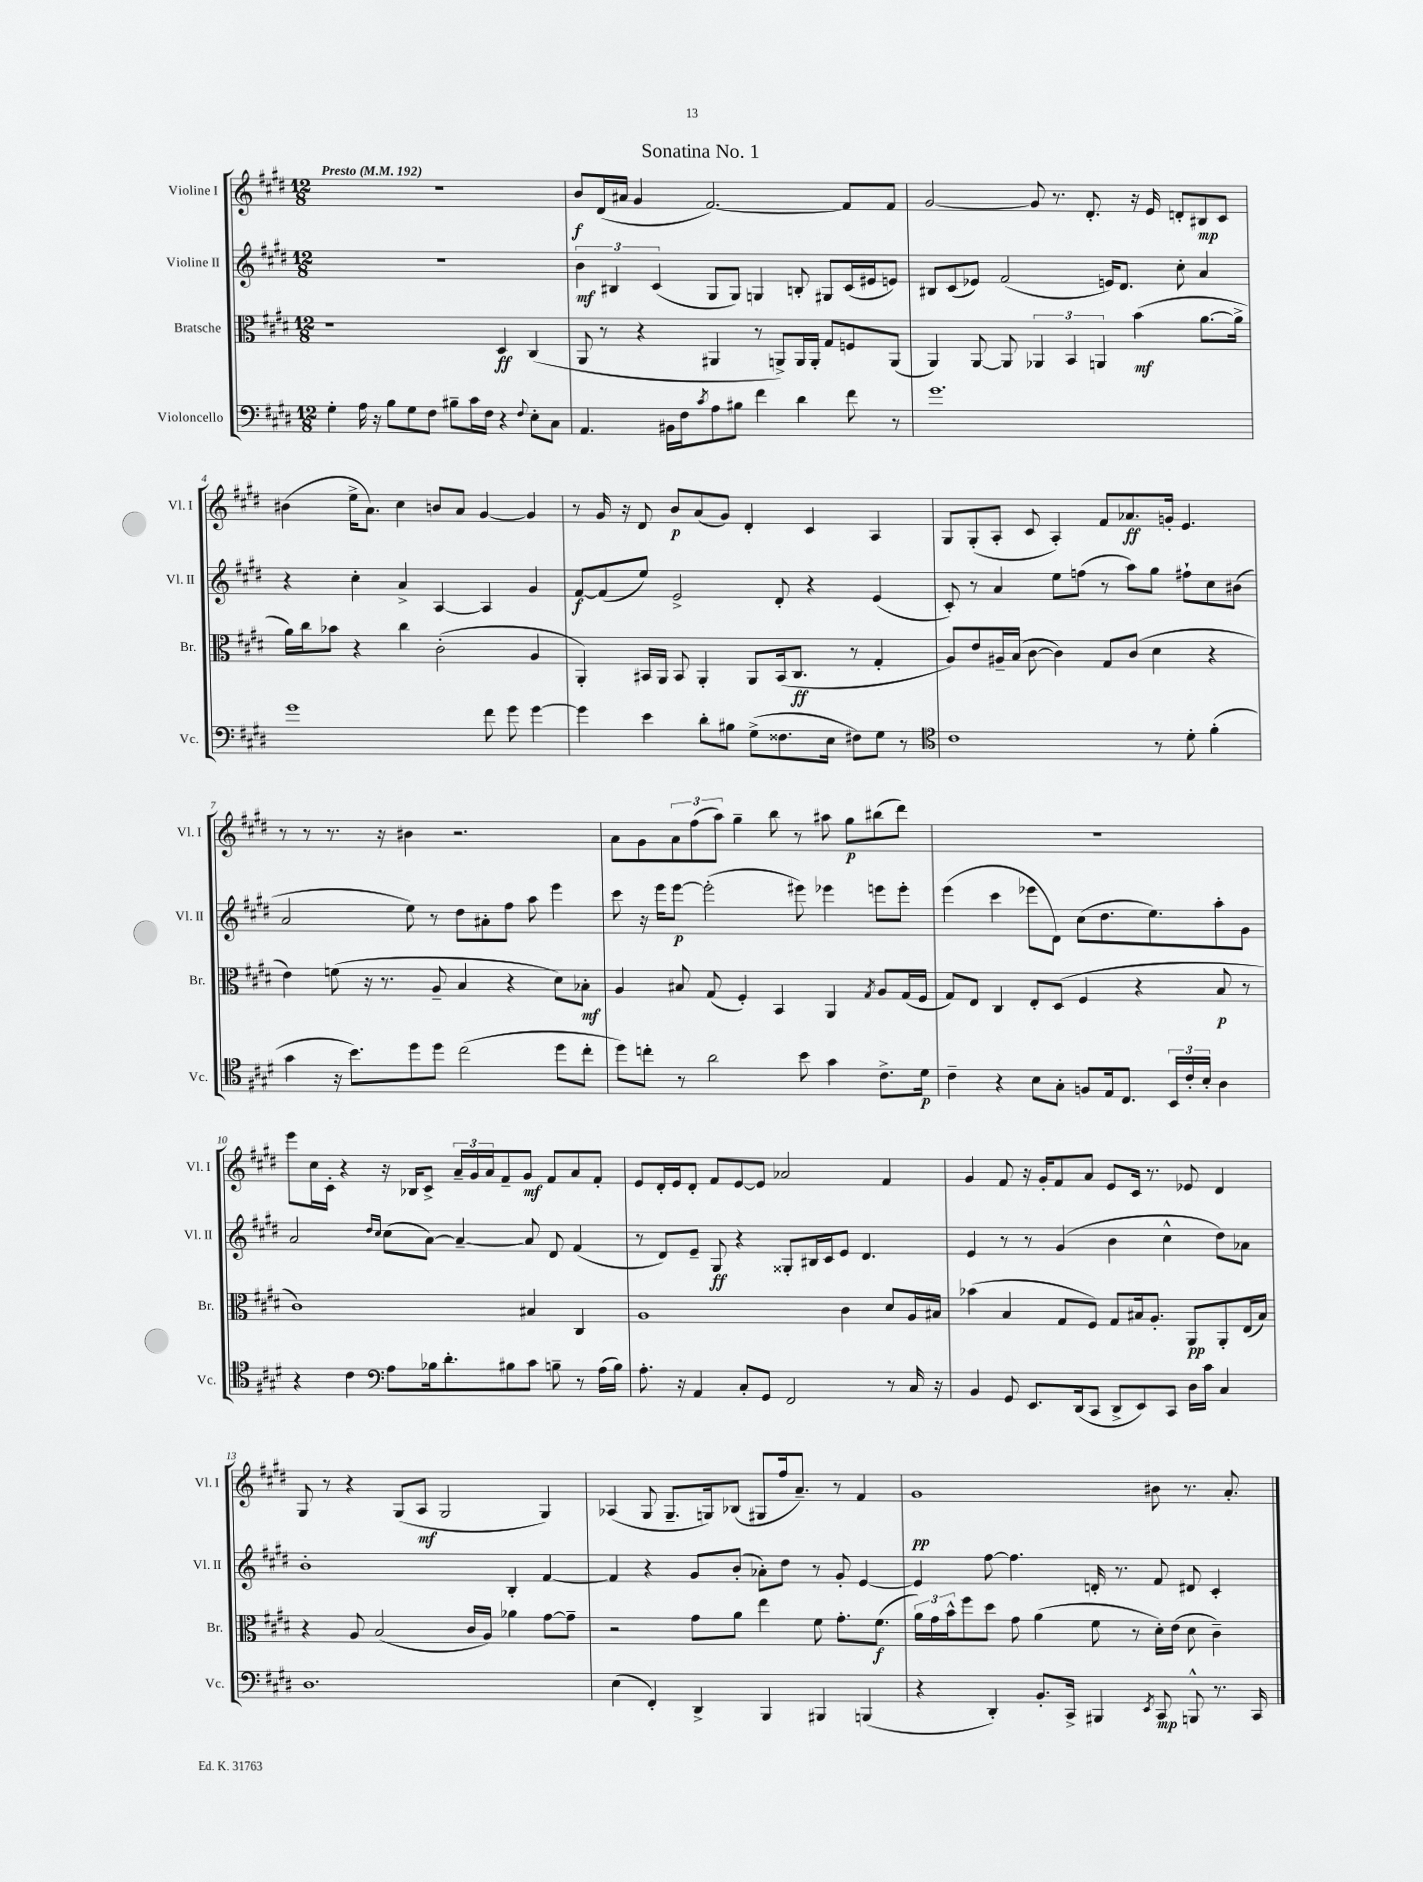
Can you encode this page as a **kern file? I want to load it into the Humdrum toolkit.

**kern	**dynam	**kern	**dynam	**kern	**dynam	**kern	**dynam
*part4	*part4	*part3	*part3	*part2	*part2	*part1	*part1
*staff4	*staff4	*staff3	*staff3	*staff2	*staff2	*staff1	*staff1
*I"Violoncello	*	*I"Bratsche	*	*I"Violine II	*	*I"Violine I	*
*I'Vc.	*	*I'Br.	*	*I'Vl. II	*	*I'Vl. I	*
*clefF4	*	*clefC3	*	*clefG2	*	*clefG2	*
*k[f#c#g#d#]	*	*k[f#c#g#d#]	*	*k[f#c#g#d#]	*	*k[f#c#g#d#]	*
*M12/8	*	*M12/8	*	*M12/8	*	*M12/8	*
*MM192	*	*MM192	*	*MM192	*	*MM192	*
=1	=1	=1	=1	=1	=1	=1	=1
!	!	!	!	!	!	!LO:TX:a:B:t=Presto	!
4G#'\	.	1r	.	1.r	.	1.r	.
16A\	.	.	.	.	.	.	.
16r	.	.	.	.	.	.	.
8B\L	.	.	.	.	.	.	.
8G#\	.	.	.	.	.	.	.
8F#\J	.	.	.	.	.	.	.
8B#X~\L	.	.	.	.	.	.	.
16c#\L	.	.	.	.	.	.	.
16F#\JJ	.	.	.	.	.	.	.
4r	.	4D#/	ff	.	.	.	.
8qqF#/	.	.	.	.	.	.	.
8E'\L	.	(4C#/	.	.	.	.	.
8C#\J	.	.	.	.	.	.	.
=2	=2	=2	=2	=2	=2	=2	=2
4.AA/	.	8AA/	.	6b\	mf	8b/L	f
.	.	8r	.	.	.	(16d#/L	.
.	.	.	.	6B#X/	.	.	.
.	.	.	.	.	.	16a#X/JJ	.
.	.	4r	.	.	.	4g#/	.
.	.	.	.	(6c#/	.	.	.
16BB#X\LL	.	.	.	.	.	.	.
16F#\J	.	.	.	.	.	.	.
8qc#/	.	.	.	.	.	.	.
8A\	.	4AA#X/	.	8G#/L	.	[2.f#/)	.
8B#X\J	.	.	.	8G#/J)	.	.	.
4f#\	.	8r	.	4Gn/	.	.	.
.	.	8AAn^/L)	.	.	.	.	.
4d#\	.	16AA/L	.	8Bn'/	.	.	.
.	.	16AA'/JJ	.	.	.	.	.
.	.	8G#/L	.	8G#X/L	.	.	.
8f#\	.	8Fn/	.	(16c#/L	.	8f#/L]	.
.	.	.	.	16e#X/J	.	.	.
8r	.	(8AA/J	.	8en/J)	.	8f#/J	.
=3	=3	=3	=3	=3	=3	=3	=3
1.g#	.	4AA/)	.	8B#X/L	.	[2g#/	.
.	.	.	.	(8c#/	.	.	.
.	.	[8AA/	.	8e-X/J)	.	.	.
.	.	8AA/]	.	(2f#/	.	.	.
.	.	6AA-X/	.	.	.	8g#/]	.
.	.	.	.	.	.	8.r	.
.	.	6BB/	.	.	.	.	.
.	.	.	.	.	.	8.d#'/	.
.	.	6AAn/	.	.	.	.	.
.	.	.	.	16en/KL)	.	.	.
.	.	.	.	8.d#/J	.	.	.
.	.	(4b\	mf	.	.	16r	.
.	.	.	.	.	.	16e/	.
.	.	.	.	8cc#'\	.	8dn'/L	.
.	.	[8.a\L	.	4a/	.	8B#X/	mp
.	.	.	.	.	.	8c#/J	.
.	.	16a^\Jk]	.	.	.	.	.
!!LO:LB:g=z
=4	=4	=4	=4	=4	=4	=4	=4
1g#	.	16a\LL)	.	4r	.	(4b#X\	.
.	.	16cc#\J	.	.	.	.	.
.	.	8b-X\J	.	.	.	.	.
.	.	4r	.	4cc#'\	.	16ee^\KL	.
.	.	.	.	.	.	8.a\J)	.
.	.	4cc#\	.	4a^/	.	4cc#\	.
.	.	(2c#'\	.	[4A/	.	8bn/L	.
.	.	.	.	.	.	8a/J	.
8f#\	.	.	.	4A/]	.	[4g#/	.
8g#\	.	.	.	.	.	.	.
[4g#\	.	4A/	.	4g#/	.	4g#/]	.
=5	=5	=5	=5	=5	=5	=5	=5
4g#\]	.	4AA'/)	.	[8f#/L	f	8r	.
.	.	.	.	(8f#/]	.	16g#/	.
.	.	.	.	.	.	16r	.
4e\	.	16BB#X/LL	.	8ee/J)	.	8d#/	.
.	.	16AA/JJ	.	.	.	.	.
.	.	8BB#/	.	2e^/	.	8b/L	p
8d#'\L	.	4AA'/	.	.	.	(8a/	.
8B#X\J	.	.	.	.	.	8g#/J)	.
(8G#^\L	.	8AA/L	.	.	.	4d#'/	.
8.F##X\	.	(16BB#/k	.	8d#'/	.	.	.
.	.	8.C#/J	ff	.	.	.	.
.	.	.	.	4r	.	4c#/	.
16E\Jk	.	.	.	.	.	.	.
8F#X\L)	.	8r	.	.	.	.	.
8G#\J	.	4G#'/	.	(4e/	.	4A/	.
8r	.	.	.	.	.	.	.
=6	=6	=6	=6	=6	=6	=6	=6
*clefC4	*	*	*	*	*	*	*
1c#	.	8A/L)	.	8c#'/)	.	8G#/L	.
.	.	8e/	.	8r	.	(8G#'/	.
.	.	16A#X~/L	.	4a/	.	8A'/J	.
.	.	(16B/JJ	.	.	.	.	.
.	.	[8c#\	.	.	.	8c#/	.
.	.	4c#\])	.	8ee\L	.	4A'/)	.
.	.	.	.	(8ffn\J	.	.	.
.	.	8G#/L	.	8r	.	8f#/L	.
.	.	(8c#/J	.	8aa\L)	.	8.a-X/	ff
8r	.	4d#\	.	8gg#\J	.	.	.
.	.	.	.	.	.	16gn'/Jk	.
8d#'\	.	.	.	8ff#X`\L	.	4.e/	.
(4f#'\	.	4r	.	8cc#\	.	.	.
.	.	.	.	(8b#X\J	.	.	.
!!LO:LB:g=z
=7	=7	=7	=7	=7	=7	=7	=7
4g#\	.	4e\)	.	2a/	.	8r	.
.	.	.	.	.	.	8r	.
16r	.	(8fn\	.	.	.	8.r	.
8.b\L)	.	.	.	.	.	.	.
.	.	16r	.	.	.	.	.
.	.	8.r	.	.	.	16r	.
8dd#\	.	.	.	8ee\)	.	4b#X\	.
8dd#\J	.	8A~/	.	8r	.	.	.
(2cc#\	.	4B/	.	8dd#\L	.	2.r	.
.	.	.	.	8a#X'\	.	.	.
.	.	4r	.	8ff#\J	.	.	.
.	.	.	.	8aa\	.	.	.
8dd#\L	.	8d#\L)	.	4eee\	.	.	.
8cc#'\J	.	8B-X'\J	mf	.	.	.	.
=8	=8	=8	=8	=8	=8	=8	=8
8dd#\L)	.	4A/	.	8ccc#\	.	8a\L	.
8ccn'\J	.	.	.	16r	.	8g#\	.
.	.	.	.	16eee\KL	.	.	.
8r	.	8B#X/	.	[8eee\J	p	12a\	.
.	.	.	.	.	.	(12ff#\	.
2a\	.	(8G#/	.	(2eee'\]	.	.	.
.	.	.	.	.	.	12aa\J)	.
.	.	4F#'/)	.	.	.	4gg#~\	.
.	.	4BB/	.	.	.	8bb\	.
8b\	.	.	.	8eee#X\)	.	8r	.
4g#\	.	4AA/	.	4eee-X\	.	8aa#X\	.
.	.	.	.	.	.	8gg#\L	p
.	.	8qG#/	.	.	.	.	.
8.c#^\L	.	8A/L	.	8eeen\L	.	(8bb#X\	.
.	.	(16G#/L	.	8eee'\J	.	8ddd#\J)	.
16d#\Jk	p	16F#/JJ	.	.	.	.	.
=9	=9	=9	=9	=9	=9	=9	=9
4c#~\	.	8G#/L)	.	(4eee\	.	1.r	.
.	.	8E/J	.	.	.	.	.
4r	.	4C#/	.	4ccc#\	.	.	.
8B\L	.	8E'/L	.	8eee-X\L	.	.	.
8G#'\J	.	(8D#/J	.	8d#\J)	.	.	.
8Fn/L	.	4F#/	.	(8cc#\L	.	.	.
16E/k	.	.	.	8.dd#\	.	.	.
8.C#/J	.	.	.	.	.	.	.
.	.	4r	.	.	.	.	.
.	.	.	.	8.ee\)	.	.	.
24BB/LL	.	.	.	.	.	.	.
24c#'/	.	.	.	.	.	.	.
24B'/JJ	.	.	.	.	.	.	.
4A\	.	8B/	p	8aa'\	.	.	.
.	.	8r	.	8g#\J	.	.	.
!!LO:LB:g=z
=10	=10	=10	=10	=10	=10	=10	=10
4r	.	1c#)	.	2a/	.	8eee\L	.
.	.	.	.	.	.	16cc#\L	.
.	.	.	.	.	.	16c#'\JJ	.
4c#\	.	.	.	.	.	4r	.
*clefF4	*	*	*	*	*	*	*
.	.	.	.	16qqdd#/LL	.	.	.
.	.	.	.	16qqcc#/JJ	.	.	.
8A\L	.	.	.	(8cc#\L	.	16r	.
.	.	.	.	.	.	16B-X/KL	.
16B-X\k	.	.	.	[8a\J)	.	8c#^/J	.
8.d#'\	.	.	.	.	.	.	.
.	.	.	.	4a~/_	.	24a~/LL	.
.	.	.	.	.	.	24g#/	.
.	.	.	.	.	.	24a/J	.
8B#X\	.	.	.	.	.	8f#~/	.
8c#\J	.	4B#X/	.	8a/]	.	8g#/J	mf
8Bn~\	.	.	.	8d#/	.	8f#/L	.
8r	.	4C#/	.	(4f#/	.	8a/	.
(16A\LL	.	.	.	.	.	8f#'/J	.
16B\JJ)	.	.	.	.	.	.	.
=11	=11	=11	=11	=11	=11	=11	=11
8.A'\	.	1A	.	8r	.	8e/L	.
.	.	.	.	8d#/L)	.	16d#'/L	.
16r	.	.	.	.	.	16e/J	.
4AA/	.	.	.	8e~/J	.	8d#'/J	.
.	.	.	.	8G#/	ff	8f#/L	.
8C#'/L	.	.	.	4r	.	[8e/	.
8GG#/J	.	.	.	.	.	8e/J]	.
2FF#/	.	.	.	8G##X'/L	.	2a-X/	.
.	.	.	.	16B#X/L	.	.	.
.	.	.	.	16c#/J	.	.	.
.	.	4c#\	.	8e/J	.	.	.
.	.	.	.	4.d#/	.	.	.
8r	.	8d#/L	.	.	.	4f#/	.
16C#/	.	16A/L	.	.	.	.	.
16r	.	16B#X/JJ	.	.	.	.	.
=12	=12	=12	=12	=12	=12	=12	=12
4BB/	.	(4b-X\	.	4e/	.	4g#/	.
8GG#/	.	4B/	.	8r	.	8f#/	.
8.EE/L	.	.	.	8r	.	16r	.
.	.	.	.	.	.	16g#'/KL	.
.	.	8G#/L	.	(4g#/	.	8f#/	.
(16DD#/k	.	.	.	.	.	.	.
8CC#/J	.	8F#/J)	.	.	.	8a/J	.
8DD#^/L	.	8G#/L	.	4b\	.	8e/L	.
8EE/)	.	16B#X/k	.	.	.	16c#/Jk	.
.	.	8.A'/J	.	.	.	8.r	.
8CC#/J	.	.	.	4cc#^^\	.	.	.
16D#\LL	.	8AA/L	pp	.	.	8e-X/	.
16c#\JJ	.	.	.	.	.	.	.
4C#/	.	8AA'/	.	8dd#\L)	.	4d#/	.
.	.	(16E/L	.	8a-X\J	.	.	.
.	.	16B#/JJ)	.	.	.	.	.
!!LO:LB:g=z
=13	=13	=13	=13	=13	=13	=13	=13
1.D#	.	4r	.	1b'	.	8G#/	.
.	.	.	.	.	.	8r	.
.	.	8A/	.	.	.	4r	.
.	.	(2B/	.	.	.	.	.
.	.	.	.	.	.	(8G#/L	.
.	.	.	.	.	.	8A/J	mf
.	.	.	.	.	.	2G#/	.
.	.	16c#/LL	.	.	.	.	.
.	.	16A/JJ)	.	.	.	.	.
.	.	4a-X\	.	4B'/	.	.	.
.	.	[8g#\L	.	[4f#/	.	4G#/)	.
.	.	8g#~\J]	.	.	.	.	.
=14	=14	=14	=14	=14	=14	=14	=14
(4E\	.	2r	.	4f#/]	.	(4A-X/	.
4FF#'/)	.	.	.	4r	.	8G#/	.
.	.	.	.	.	.	8.G#~/L	.
4DD#^/	.	8g#\L	.	8g#/L	.	.	.
.	.	.	.	.	.	16Gn/k)	.
.	.	8a\J	.	(8b'/J	.	(8B-X/J	.
4BBB/	.	4ee\	.	8a-X'\L)	.	8G#X/L	.
.	.	.	.	8dd#\J	.	16ff#/k	.
.	.	.	.	.	.	8.a~/J)	.
4BBB#X/	.	8f#\	.	8r	.	.	.
.	.	8.g#'\L	.	8g#'/	.	8r	.
(4BBBn/	.	.	.	[4e/	.	4f#/	.
.	.	(8.f#\J	f	.	.	.	.
=15	=15	=15	=15	=15	=15	=15	=15
4r	.	24a\LL)	.	4e/]	.	1g#	pp
.	.	24g#\	.	.	.	.	.
.	.	24b^^\J	.	.	.	.	.
.	.	8ff#\	.	.	.	.	.
4DD#'/)	.	8dd#\J	.	[8ff#\	.	.	.
.	.	8g#\	.	4.ff#\]	.	.	.
8.BB'/L	.	(4a\	.	.	.	.	.
16CC#^/Jk	.	.	.	.	.	.	.
4BBB#X/	.	8f#\	.	16dn'/	.	.	.
.	.	.	.	8.r	.	.	.
.	.	8r	.	.	.	.	.
8qEE/	.	.	.	.	.	.	.
8CC#/	mp	16d#'\LL)	.	8f#/	.	8b#X\	.
.	.	(16e\JJ	.	.	.	.	.
8BBBn^^/	.	8d#\	.	8d#X/	.	8.r	.
8.r	.	4c#~\)	.	4c#'/	.	.	.
.	.	.	.	.	.	8.a'/	.
16CC#/	.	.	.	.	.	.	.
==	==	==	==	==	==	==	==
*-	*-	*-	*-	*-	*-	*-	*-
